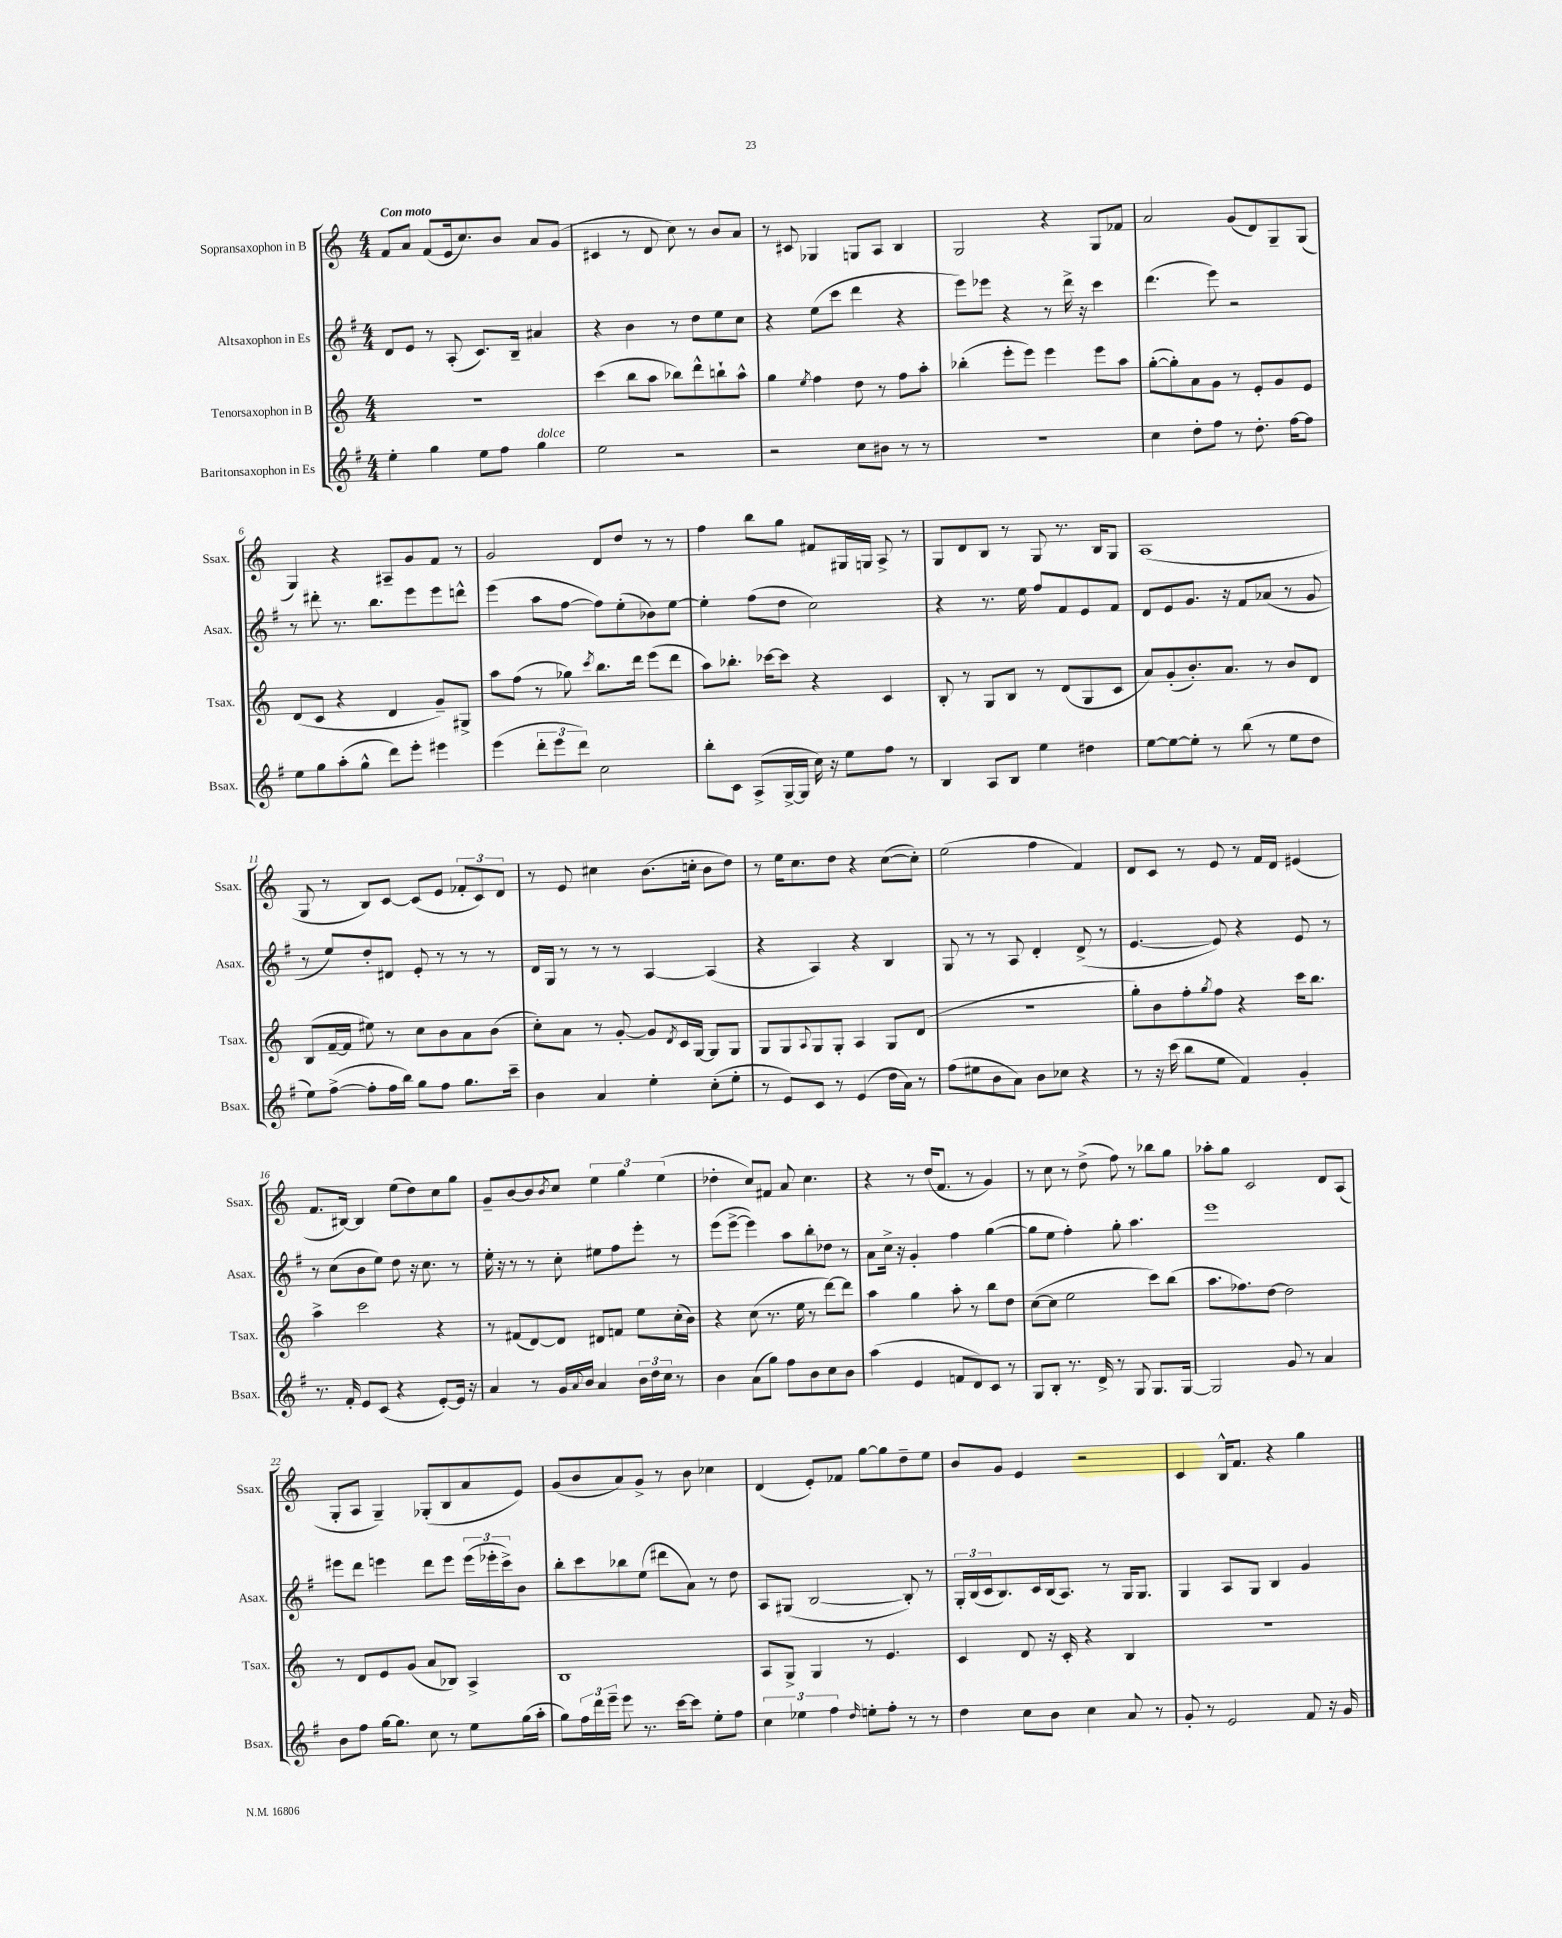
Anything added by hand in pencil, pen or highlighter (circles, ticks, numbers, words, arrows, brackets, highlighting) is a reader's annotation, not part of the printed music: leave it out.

**kern	**kern	**kern	**kern
*staff4	*staff3	*staff2	*staff1
*clefG2	*clefG2	*clefG2	*clefG2
*k[f#]	*k[]	*k[f#]	*k[]
*M4/4	*M4/4	*M4/4	*M4/4
4ee'	1r	8d	8f
.	.	8e	8a
4gg	.	8r	(8f
.	.	(8A'	16e
.	.	.	8.cc)
8ee	.	8.c)	.
8ff#	.	.	8b
.	.	16B~	.
4gg	.	4a#	8a
.	.	.	(8g
=	=	=	=
2ee	(4ccc	4r	4c#
.	8bb	4b	8r
.	8aa	.	8d
2r	8bb-)	8r	8cc)
.	8ddd^^	8dd	8r
.	8bb`	8ee	8b
.	8aa^^	8cc	8a
=	=	=	=
2r	4gg	4r	8r
.	.	.	8c#
.	8qee	.	.
.	4ff	(8ee	4G-
.	.	8ccc	.
8cc	8dd	4ddd	8G
8b#	8r	.	8A
8r	8ff	4r	4B
8r	8aa'	.	.
=	=	=	=
1r	(4bb-'	8eee)	2G
.	.	8eee-	.
.	8eee'	4r	.
.	8eee)	.	.
.	4eee	8r	4r
.	.	16ddd^	.
.	.	16r	.
.	8eee	4ccc	8G
.	8aa	.	8f-
=	=	=	=
4cc	([8gg'	(4.ddd	2a
.	8gg'])	.	.
8dd'	8a	.	.
8ff#	8g	8eee)	.
8r	8r	2r	(8g
8.dd'	8e'	.	8d)
.	8g	.	8G~
[16ff#	.	.	.
8ff#]	8e	.	(8G
=	=	=	=
8ee	(8d	8r	4G)
8gg	8c	8ddd#'	.
(8aa'	4r	8.r	4r
8gg^^	.	.	.
.	.	8.bb	.
8ddd)	4d	.	8A#~
8eee'	.	8eee	8g
4eee#	8g~)	8eee	8f
.	8G#^	8ddd^^	8r
=	=	=	=
(4eee	8aa	(4eee	2g
.	(8ff	.	.
12ddd'	8r	8aa	.
12eee	.	.	.
.	8gg-)	[8ff#	.
12ddd)	.	.	.
.	8qccc	.	.
2cc	8.bb	8ff#])	8d
.	.	(8ee'	8dd
.	16ddd	.	.
.	(8eee	8b-)	8r
.	8ddd	[8ee	8r
=	=	=	=
8bb'	8aa)	4ee']	4ff
8c	8.bb-'	.	.
(8A^	.	(8ff#	8bb
.	[16ccc-	.	.
[16G^	8ccc-]	8dd	8gg
16G]	.	.	.
16cc)	4r	2cc)	8f#
16r	.	.	.
8ee	.	.	16G#
.	.	.	16G
8ff#	4c	.	8A^
8r	.	.	8r
=	=	=	=
4B	8B'	4r	8G
.	8r	.	8d
8A	8G	8.r	8B
8B	8B	.	8r
.	.	16ee	.
4ee	8r	8ff#	8G
.	(8d	8f#	8.r
4dd#	8G	8e	.
.	.	.	16B
.	8c	8f#	8G
=	=	=	=
[8ee	8a)	8d	(1A
8ee_	(8g'	8e	.
8ee']	8.b')	8.g	.
8r	.	.	.
.	8.a	16r	.
(8bb	.	8f#	.
8r	8r	(8a-	.
8ee	8b	8r	.
8dd	8d	8g	.
=	=	=	=
8ee)	(8B	8r	8G
([8ff#^	[16f~	8ee)	8r
.	16f]	.	.
8ff#']	8ee#)	8dd'	8B)
16ff#	8r	8d#	[8c
16bb)	.	.	.
8gg	8cc	8e'	(8c]
8ff#	8b	8r	8e
8.gg	8a	8r	12f-'
.	.	.	12c)
.	(8b	8r	.
.	.	.	12d
16ccc~	.	.	.
=	=	=	=
4b	8cc')	16d	8r
.	.	16G	.
.	8a	8r	8e
4a	8r	8r	4cc#
.	[8g'	8r	.
4ee'	8g]	[4A	(8.b
.	8qd	.	.
.	16c	.	.
.	[16G	.	16cc'
(8cc'	8G]	(4A]	8b
8ee'	8G	.	8dd)
=	=	=	=
8r	8G	4r	8r
8e)	8G	.	16ee
.	.	.	8.cc
.	8qqA	.	.
8c	8G	4A)	.
8r	8G'	.	8dd
(4e	4A	4r	4r
16dd	8G	4B	([8cc
16a)	.	.	.
8r	(8d	.	8cc'])
=	=	=	=
(8ff#	1r	8G	(2ee
8ee#	.	8r	.
8b	.	8r	.
8a)	.	8A	.
8b	.	4d'	4ff
8cc-	.	.	.
4r	.	(8d^	4f)
.	.	8r	.
=	=	=	=
8r	8gg')	[4.e	8d
16r	8b	.	8c
(16ccc	.	.	.
8bb	8ff'	.	8r
.	8qgg	.	.
8ee	8ff	8e])	8e
4f#)	4r	4r	8r
.	.	.	16f
.	.	.	16d
4g'	16ccc	8e	(4e#
.	8.bb	.	.
.	.	8r	.
=	=	=	=
8.r	4aa^	8r	8.f
.	.	(8cc	.
16f#'	.	.	[16B#)
8e	2ccc	8b	4B#]
(8c	.	8ee)	.
4r	.	8dd	(8ee
.	.	16r	8dd)
.	.	8.cc	.
[8e')	4r	.	8cc
16e]	.	8r	8gg
16r	.	.	.
=	=	=	=
4a	8r	16ee'	8g~
.	.	16r	.
.	(8f#	8r	[8b
8r	[8d)	8r	8b]
.	.	.	8qb
16g	8d]	8cc'	8cc
8qqa	.	.	.
16b	.	.	.
4a	8d#	8ee#	6ee
.	8f	8ff#	.
.	.	.	6gg
24b	8ee	8eee'	.
24dd	.	.	.
24cc	.	.	(6ee
8r	(16cc'	8r	.
.	16b)	.	.
=	=	=	=
4b	4r	(8eee	4dd-'
.	.	[8eee^	.
(8a	(8cc	4eee])	8cc)
8gg)	8.r	.	8f#
8ff#	.	8aa	8a
.	16ee	.	.
8b	8r	8bb'	4.cc
8cc	[8ddd)	8dd-	.
8b	8ddd]	8r	.
=	=	=	=
(4aa	4aa	8a	4r
.	.	16cc^	.
.	.	16r	.
4e	4gg	4g'	8r
.	.	.	(16dd
.	.	.	8.f
8f	8aa'	4ff#	.
8d)	8r	.	8r
8c	8bb	([4gg	4g)
8r	8dd	.	.
=	=	=	=
8G	([8cc	8gg]	8r
8B'	8cc]	8ee	8cc
8.r	2ee	4ff#')	8r
.	.	.	(8dd^
16d^	.	.	.
8r	.	8gg'	8ff)
8G	.	4.aa	8r
8.G	8ccc)	.	8bb-
.	(8bb	.	8gg
[16G	.	.	.
=	=	=	=
2G]	8.aa	1eee	8aa-'
.	.	.	8gg
.	8.ff-)	.	.
.	.	.	2c
.	[8dd	.	.
8g	2dd]	.	.
8r	.	.	.
4a	.	.	8d
.	.	.	(8A
=	=	=	=
8b	8r	8eee#	8G'
8ff#	8d	8ddd	8A
[16gg	8e	4eee	4G~)
8.gg]	.	.	.
.	(8g	.	.
8cc	8a	8ddd	(8G-'
8r	8B-)	8eee	8B
8ee	4A^	(24eee	8a
.	.	24eee-'	.
.	.	24ccc^)	.
(16gg	.	8b	8e)
16aa'	.	.	.
=	=	=	=
8gg)	1B	8bb'	(8g
24ff#	.	8ccc	8b
24ddd	.	.	.
24eee~	.	.	.
8eee	.	8bb-	8a)
8.r	.	(8ee	8g^
.	.	8ddd#	8r
[16ccc	.	.	.
8ccc]	.	8a)	8b
8ee'	.	8r	4cc-
8ff#	.	8dd	.
=	=	=	=
6cc	8A	8A	(4d
.	8G^	(8G#	.
6ee-	.	.	.
.	4G	[2B	8e')
6ff#	.	.	.
.	.	.	8f-
16qqdd	.	.	.
8ee'	8r	.	[8gg
8ff#'	4.e	.	8gg]
8r	.	8B'])	8dd~
8r	.	8r	8ee
=	=	=	=
4dd	4c	24G'	8b
.	.	(24B	.
.	.	24c	.
.	.	8.B)	8g
8cc	8d	.	4e
.	.	16c	.
8b	16r	(16B	.
.	16c'	8.A)	.
4cc	4r	.	2r
.	.	8r	.
8a	4B	16G	.
.	.	8.G	.
8r	.	.	.
=	=	=	=
8g'	1r	4G	4c
8r	.	.	.
2e	.	8A	16B^^
.	.	.	8.f
.	.	8G	.
.	.	4B	4r
8f#	.	4g	4gg
16r	.	.	.
16g	.	.	.
==	==	==	==
*-	*-	*-	*-
